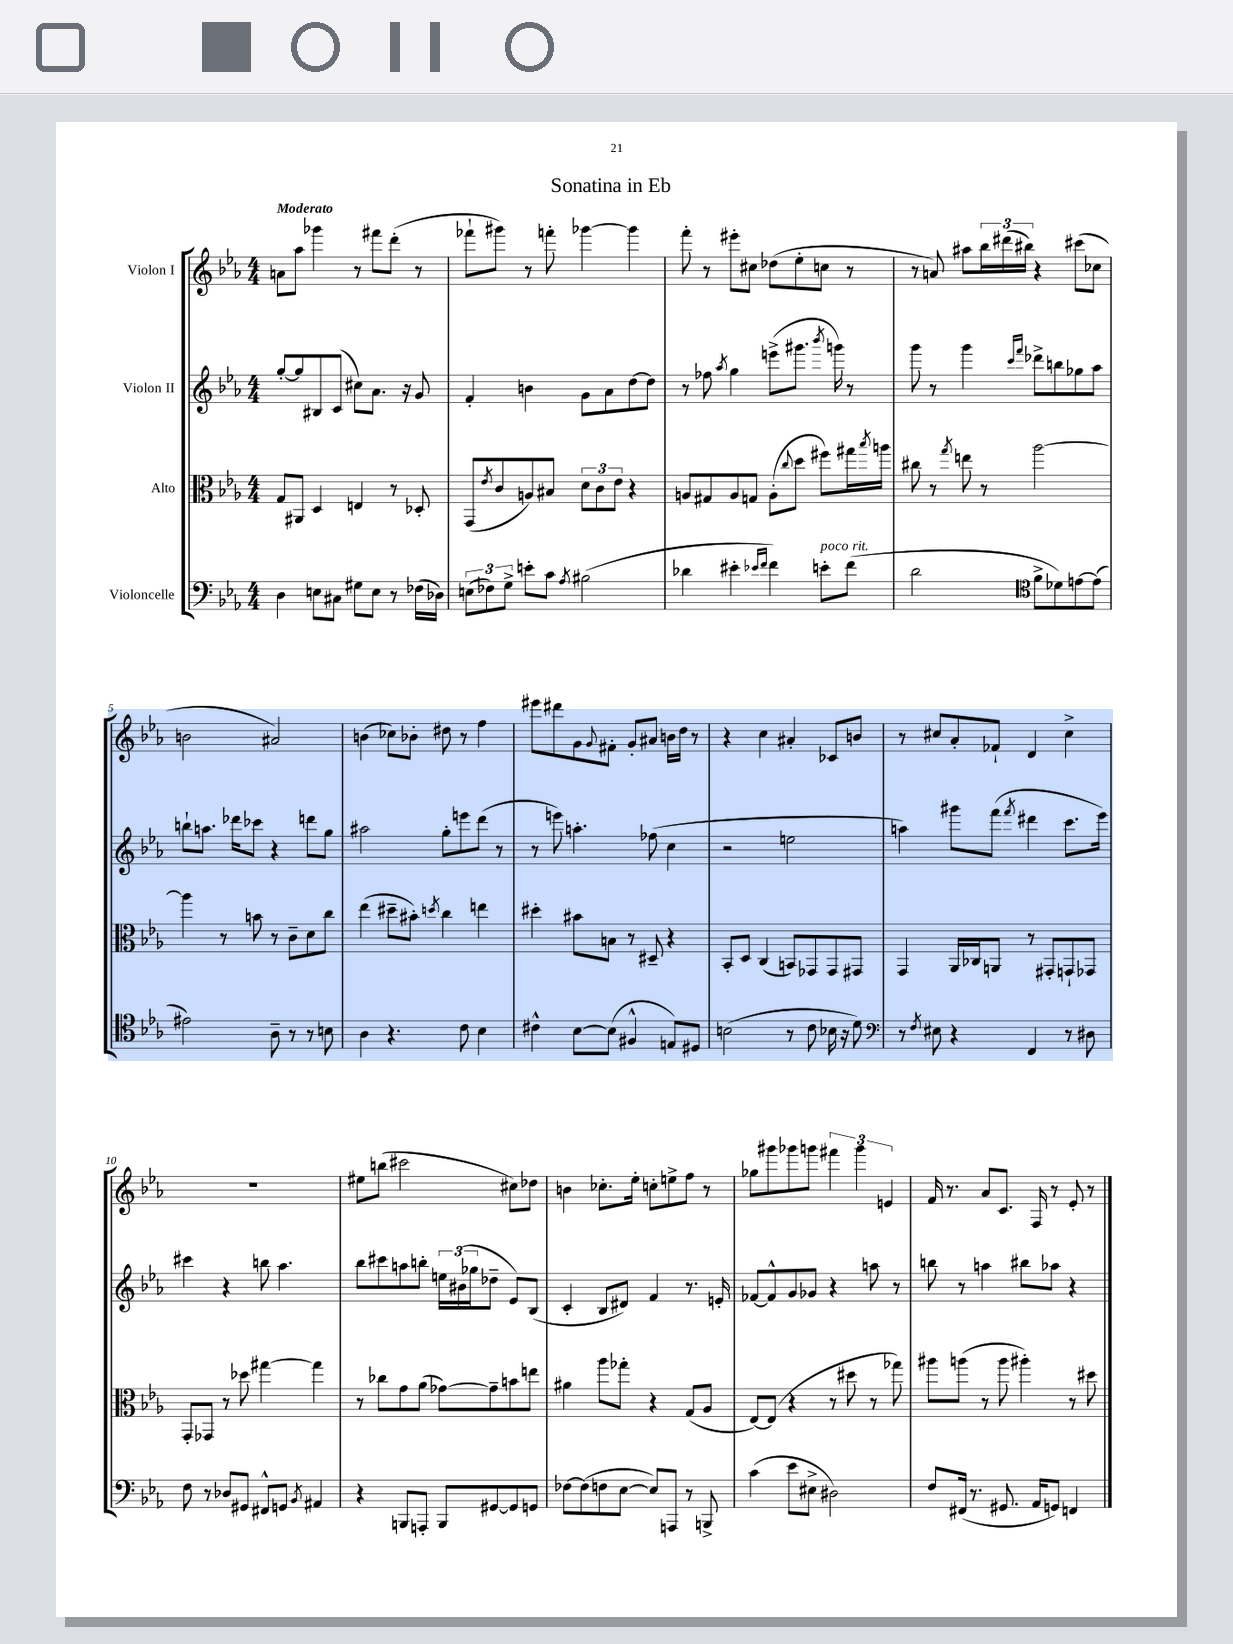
\header { title = "Sonatina in Eb" }
<<
\new StaffGroup <<
\new Staff = "s0" \with { instrumentName = "Violon I" } {
    \clef treble \key ees \major \numericTimeSignature \time 4/4 \tempo "Moderato"
    a'8 aes''8 ges'''4 r8 fis'''8 d'''8-.( r8 |
    fes'''8-! gis'''8) r8 f'''8-. ges'''4~ ges'''4 |
    f'''8-. r8 eis'''8-. cis''8 des''8( ees''8-. c''8 r8 |
    r8 a'8) ais''8 \tuplet 3/2 { bes''16 dis'''16( bis''16) } r4 cis'''8( ces''8 |
    b'2 ais'2) |
    b'4( ces''8) bes'8-. dis''8 r8 f''4 |
    eis'''8 dis'''8 g'8 \appoggiatura { g'8 } fis'8-. g'8-. ais'8 b'16 d''16 r8 |
    r4 c''4 ais'4-. ces'8 b'8 |
    r8 cis''8 aes'8-. fes'8-! d'4 cis''4-> |
    R1 |
    eis''8 b''8( cis'''2 cis''8) des''8 |
    b'4 ces''8.-. ees''16-. c''8-. e''8-> f''8 r8 |
    ges''8 gis'''8 ges'''8 g'''8 \tuplet 3/2 { fis'''4 g'''4 e'4 } |
    f'16 r8. aes'8 c'8. f16 r8 ees'8-. r8 \bar "|." |
}
\new Staff = "s1" \with { instrumentName = "Violon II" } {
    \clef treble \key ees \major \numericTimeSignature \time 4/4
    g''8~-. g''8 bis8 c'8( cis''8) aes'8. r16 g'8 |
    f'4-. b'4 g'8 aes'8 d''8~ d''8 |
    r8 fes''8 \acciaccatura { aes''8 } g''4 e'''8->( gis'''8. \acciaccatura { bes'''8 } g'''16) r8 |
    g'''8 r8 g'''4 \grace { c'''16 f'''16 } des'''8-> b''8 ges''8 aes''8 |
    b''8-! a''8. des'''16 ces'''8 r4 d'''8 g''8 |
    ais''2 g''8-. e'''8 d'''8( r8 |
    r8 e'''8) a''4.-. fes''8( c''4 |
    r2 e''2 |
    a''4) gis'''8 f'''8( \acciaccatura { f'''8 } dis'''4 c'''8. ees'''16) |
    cis'''4 r4 b''8 aes''4. |
    bes''8 cis'''8 a''8 b''8-. \tuplet 3/2 { e''16 bis'16( ges''16 } des''8-- ees'8) bes8( |
    c'4-. bes8 dis'8) f'4 r8. e'16-. |
    fes'8~ fes'8-^ g'8 ges'8 r4 a''8 r8 |
    b''8 r8 a''4 bis''8 aes''8 r4 \bar "|." |
}
\new Staff = "s2" \with { instrumentName = "Alto" } {
    \clef alto \key ees \major \numericTimeSignature \time 4/4
    g8 ais,8 d4 e4 r8 des8-. |
    g,8( \acciaccatura { ees'8 } c'8 a8) bis8 \tuplet 3/2 { d'8 c'8 ees'8 } r4 |
    a8 gis8 a8 g8 a8-.( \appoggiatura { c''8 } d''8 fis''8) gis''16 \acciaccatura { bes''8 } a''16 |
    cis''8 r8 \acciaccatura { g''8 } e''8 r8 aes''2~ |
    aes''4 r8 b'8 r8 c'8-- d'8 c''8 |
    ees''4( dis''8-- bis'8-.) \acciaccatura { d''8 } c''4 e''4 |
    dis''4-. bis'8 b8 r8 dis8-- r4 |
    bes,8-. d8 c4( b,8) ges,8 ges,8 gis,8 |
    g,4 aes,16 ces16 a,8 r8 gis,8-. g,8-! ges,8 |
    g,8-. ges,8 r8 des''8 gis''4~ gis''4 |
    r8 ces''8 g'8 aes'8( ges'8~) ges'8-- b'8 e''8 |
    ais'4 aes''8 ges''8-. r4 g8( aes8 |
    ees8~) ees8( r4 r8 dis''8 r8 ges''8) |
    ais''8 a''8( r8 a''8 ais''4-.) r8 dis''8 \bar "|." |
}
\new Staff = "s3" \with { instrumentName = "Violoncelle" } {
    \clef bass \key ees \major \numericTimeSignature \time 4/4
    d4 e8 cis8 gis8 e8 r8 fes16( des16) |
    \tuplet 3/2 { e8( fes8) g8-> } e'8-. c'8 \acciaccatura { aes8 } bis2( |
    des'4 eis'4-. \grace { ees'16 f'16 } f'4) e'8-.^\markup { \italic "poco rit." } f'8( |
    d'2 \clef tenor f'8-> des'8) e'8~ e'8( |
    eis'2) aes8-- r8 r8 b8 |
    aes4 r4. c'8 bes4 |
    cis'4-^ bes8~ bes8( fis4-^ e8) dis8 |
    b2( r8 c'8 bes16 r16 d'8) |
    \clef bass r8 \acciaccatura { f8 } eis8 r4 f,4 r8 dis8 |
    f8 r8 des8 gis,8 fis,8-^ g,8 \acciaccatura { bes,8 } ais,4 |
    r4 b,,8 a,,8-. b,,8 gis,8~ gis,8 g,8 |
    fes8~ fes8( f8 ees8~ ees8) a,,8 r8 b,,8-> |
    c'4( ees'8 eis8-> dis2) |
    f8 fis,16( r8. gis,8. aes,16 g,8) f,4 \bar "|." |
}
>>
>>
